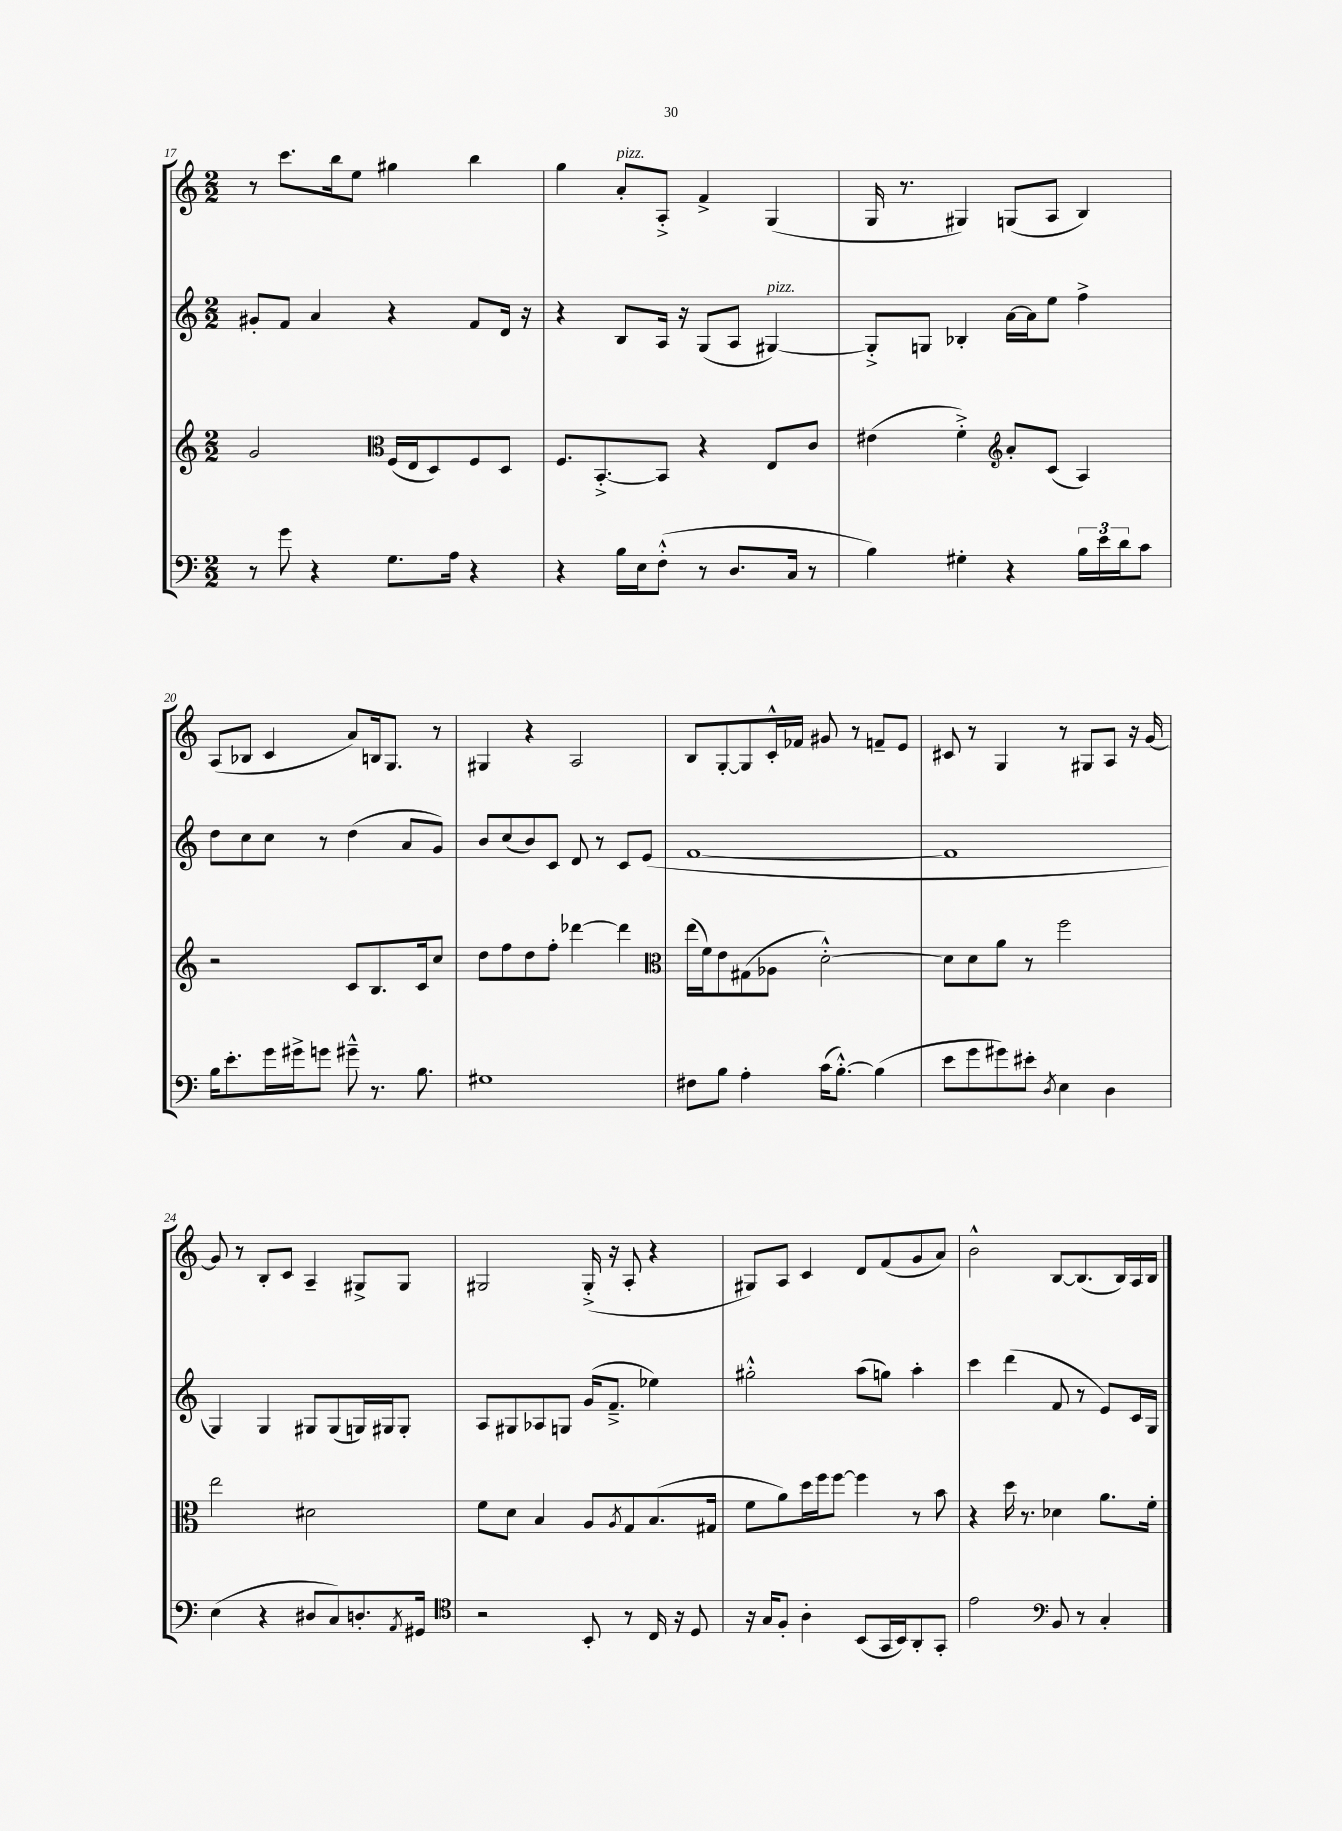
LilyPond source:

<<
\new StaffGroup <<
\new Staff = "s0" {
    \clef treble \key c \major \numericTimeSignature \time 2/2
    r8 c'''8. b''16 e''8 gis''4 b''4 |
    g''4 a'8-.^\markup { \italic "pizz." } a8-.-> f'4-> g4( |
    g16 r8. gis4) g8( a8 b4) |
    a8( bes8 c'4 a'8) b16 g8. r8 |
    gis4 r4 a2 |
    b8 g8~-. g8 c'16-.-^ fes'16 gis'8 r8 f'8-- e'8 |
    cis'8 r8 g4 r8 gis8 a8 r16 g'16~ |
    g'8 r8 b8-. c'8 a4-- gis8-> gis8 |
    gis2 gis16-.->( r16 a8-. r4 |
    gis8) a8 c'4 d'8 f'8( g'8 a'8) |
    b'2-^ b8~ b8.( b16) a16 b16 \bar "|." |
}
\new Staff = "s1" {
    \clef treble \key c \major \numericTimeSignature \time 2/2
    gis'8-. f'8 a'4 r4 f'8 d'16 r16 |
    r4 b8 a16 r16 g8( a8 gis4~^\markup { \italic "pizz." }) |
    gis8-.-> g8 bes4-. a'16~ a'16 e''8 f''4-> |
    d''8 c''8 c''8 r8 d''4( a'8 g'8) |
    b'8 c''8( b'8) c'8 d'8 r8 c'8 e'8( |
    f'1~ |
    f'1 |
    g4) g4 gis8 gis8( g16) gis16 gis8-. |
    a8 gis8 aes8 g8 g'16( f'8.---> ees''4) |
    gis''2-.-^ a''8( g''8) a''4-. |
    c'''4 d'''4( f'8 r8 e'8) c'16 g16 \bar "|." |
}
\new Staff = "s2" {
    \clef treble \key c \major \numericTimeSignature \time 2/2
    g'2 \clef alto f16( e16 d8) f8 d8 |
    f8. b,8.~-.-> b,8 r4 e8 c'8 |
    eis'4( f'4-.->) \clef treble a'8-. c'8( a4) |
    r2 c'8 b8. c'16 c''8 |
    d''8 f''8 d''8 f''8-. des'''4~ des'''4 |
    \clef alto e''16( f'16) e'8 gis8( aes8 d'2~-.-^) |
    d'8 d'8 a'8 r8 f''2 |
    e''2 dis'2 |
    f'8 d'8 b4 a8 \acciaccatura { a8 } g8 b8.( gis16 |
    f'8 a'8) d''16 f''16 f''8~ f''4 r8 b'8 |
    r4 d''16 r8. des'4 a'8. f'16-. \bar "|." |
}
\new Staff = "s3" {
    \clef bass \key c \major \numericTimeSignature \time 2/2
    r8 g'8 r4 g8. a16 r4 |
    r4 b16 e16 f8-.-^( r8 d8. c16 r8 |
    b4) gis4-. r4 \tuplet 3/2 { b16 e'16 d'16 } c'8 |
    b16 e'8.-. g'16 gis'16-> g'8 gis'8---^ r8. b8. |
    gis1 |
    fis8 b8 a4-. c'16( b8.~-.-^) b4( |
    e'8 g'8 gis'8) eis'8-. \acciaccatura { d8 } e4 d4 |
    e4( r4 dis8 c8) d8.-. \acciaccatura { a,8 } gis,16 |
    \clef tenor r2 b,8-. r8 c16 r16 d8 |
    r16 g16 f8-. a4-. b,8( g,16 b,16) a,8-. g,8-. |
    e'2 \clef bass b,8 r8 c4-. \bar "|." |
}
>>
>>
\layout { \context { \Score currentBarNumber = #17 } }
